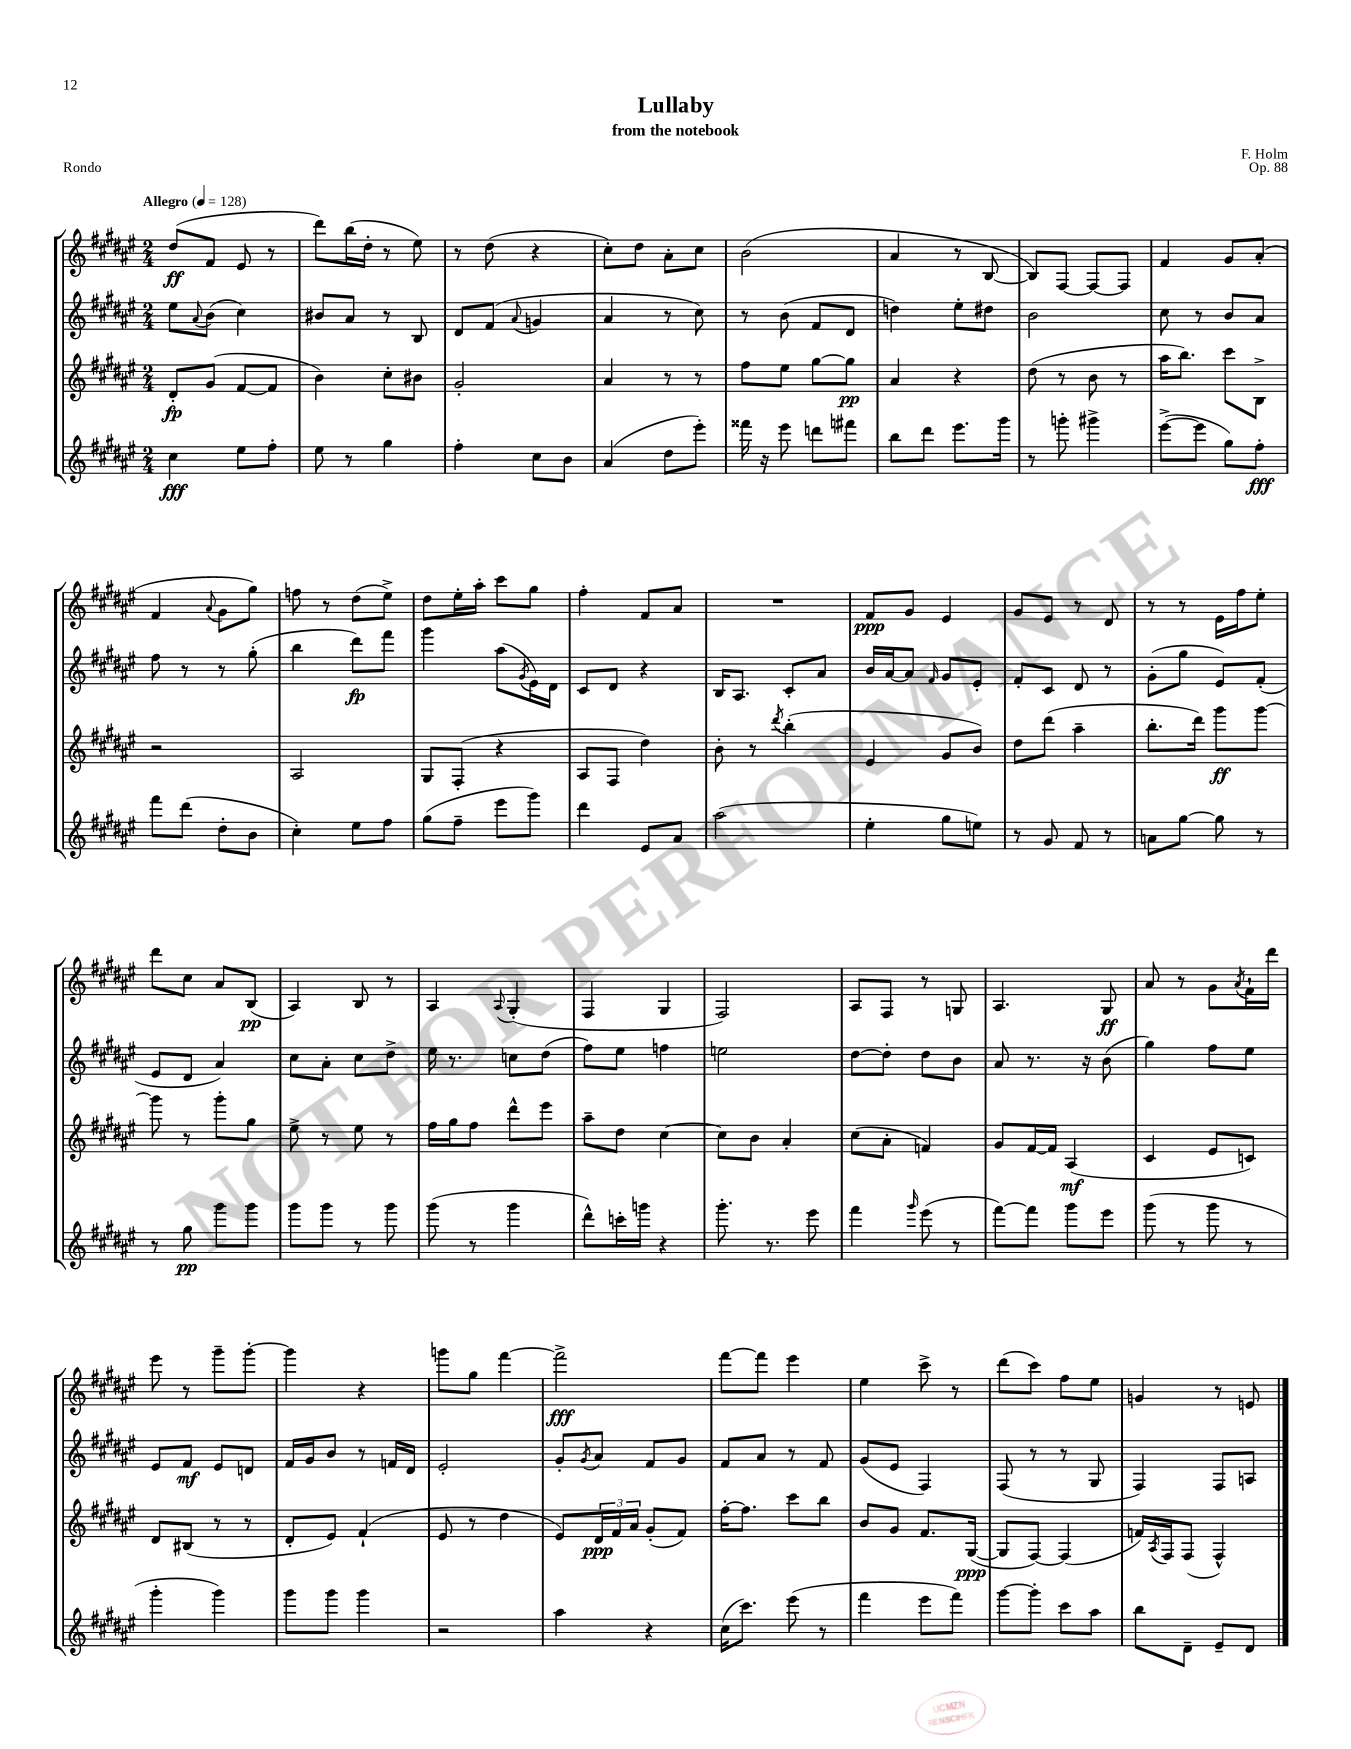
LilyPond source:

\header { title = "Lullaby" composer = "F. Holm" subtitle = "from the notebook" opus = "Op. 88" piece = "Rondo" }
<<
\new StaffGroup <<
\new Staff = "s0" {
    \clef treble \key fis \major \numericTimeSignature \time 2/4 \tempo "Allegro" 4 = 128
    dis''8\ff( fis'8 eis'8 r8 |
    dis'''8) b''16( dis''16-. r8 eis''8) |
    r8 dis''8( r4 |
    cis''8-.) dis''8 ais'8-. cis''8 |
    b'2( |
    ais'4 r8 b8~ |
    b8) fis8~ fis8~ fis8 |
    fis'4 gis'8 ais'8-.( |
    fis'4 \appoggiatura { ais'8 } gis'8 gis''8) |
    f''8 r8 dis''8( eis''8->) |
    dis''8 eis''16-. ais''16-. cis'''8 gis''8 |
    fis''4-. fis'8 ais'8 |
    R2 |
    fis'8\ppp gis'8 eis'4 |
    gis'8 eis'8 r8 dis'8 |
    r8 r8 eis'16 fis''16 eis''8-. |
    dis'''8 cis''8 ais'8 b8\pp( |
    ais4) b8 r8 |
    ais4 \appoggiatura { ais8 } gis4-.( |
    fis4 gis4 |
    fis2) |
    ais8 fis8 r8 g8 |
    ais4. gis8\ff |
    ais'8 r8 gis'8 \acciaccatura { ais'8 } fis'16-! dis'''16 |
    eis'''8 r8 gis'''8-- gis'''8~-. |
    gis'''4 r4 |
    g'''8 gis''8 fis'''4~ |
    fis'''2->\fff |
    fis'''8~ fis'''8 eis'''4 |
    eis''4 cis'''8-> r8 |
    dis'''8( cis'''8) fis''8 eis''8 |
    g'4 r8 e'8 \bar "|." |
}
\new Staff = "s1" {
    \clef treble \key fis \major \numericTimeSignature \time 2/4
    eis''8 \appoggiatura { ais'8 } b'8( cis''4) |
    bis'8 ais'8 r8 b8 |
    dis'8 fis'8( \appoggiatura { ais'8 } g'4 |
    ais'4 r8 cis''8) |
    r8 b'8( fis'8 dis'8 |
    d''4) eis''8-. dis''8 |
    b'2 |
    cis''8 r8 b'8 ais'8 |
    fis''8 r8 r8 gis''8-.( |
    b''4 dis'''8\fp) fis'''8 |
    gis'''4 ais''8( \acciaccatura { gis'8 } eis'16) dis'16 |
    cis'8 dis'8 r4 |
    b16 ais8. cis'8-. ais'8 |
    b'16 ais'16~ ais'8 \grace { fis'16 } gis'8 eis'8-. |
    fis'8-. cis'8 dis'8 r8 |
    gis'8-.( gis''8 eis'8) fis'8-.( |
    eis'8 dis'8 ais'4) |
    cis''8 ais'8-. cis''8 dis''8-> |
    eis''16 r8. c''8 dis''8( |
    fis''8) eis''8 f''4 |
    e''2 |
    dis''8~ dis''8-. dis''8 b'8 |
    ais'8 r8. r16 b'8( |
    gis''4) fis''8 eis''8 |
    eis'8 fis'8\mf eis'8 d'8 |
    fis'16 gis'16 b'8 r8 f'16 dis'16 |
    eis'2-. |
    gis'8-. \acciaccatura { gis'8 } ais'8 fis'8 gis'8 |
    fis'8 ais'8 r8 fis'8 |
    gis'8( eis'8 fis4) |
    fis8( r8 r8 gis8 |
    fis4) fis8 a8 \bar "|." |
}
\new Staff = "s2" {
    \clef treble \key fis \major \numericTimeSignature \time 2/4
    dis'8-.\fp gis'8( fis'8~ fis'8 |
    b'4) cis''8-. bis'8 |
    gis'2-. |
    ais'4 r8 r8 |
    fis''8 eis''8 gis''8~ gis''8\pp |
    ais'4 r4 |
    dis''8( r8 b'8 r8 |
    ais''16 b''8.) cis'''8 b8-> |
    r2 |
    ais2 |
    gis8 fis8-.( r4 |
    ais8 fis8 dis''4) |
    b'8-. r8 \acciaccatura { dis'''8 } b''4-.( |
    eis'4 gis'8 b'8) |
    dis''8 dis'''8( ais''4-- |
    b''8.-. dis'''16) gis'''8\ff gis'''8~ |
    gis'''8 r8 gis'''8-. gis''8 |
    eis''8-> r8 eis''8 r8 |
    fis''16 gis''16 fis''8 dis'''8-^ eis'''8 |
    ais''8-- dis''8 cis''4~ |
    cis''8 b'8 ais'4-. |
    cis''8( ais'8-. f'4) |
    gis'8 fis'16~ fis'16 ais4\mf( |
    cis'4 eis'8 c'8) |
    dis'8 bis8( r8 r8 |
    dis'8-. eis'8) fis'4-!( |
    eis'8 r8 dis''4 |
    eis'8) \tuplet 3/2 { dis'16\ppp fis'16 ais'16 } gis'8-.( fis'8) |
    fis''16~-. fis''8. cis'''8 b''8 |
    b'8 gis'8 fis'8. gis16~\ppp( |
    gis8 fis8~) fis4( |
    f'16) \acciaccatura { ais8 } fis16 fis8( fis4-^) \bar "|." |
}
\new Staff = "s3" {
    \clef treble \key fis \major \numericTimeSignature \time 2/4
    cis''4\fff eis''8 fis''8-. |
    eis''8 r8 gis''4 |
    fis''4-. cis''8 b'8 |
    ais'4( dis''8 eis'''8-.) |
    fisis'''16 r16 eis'''8 d'''8 fis'''8 |
    b''8 dis'''8 eis'''8. gis'''16 |
    r8 g'''8-. gis'''4-> |
    eis'''8~->( eis'''8 gis''8) fis''8-.\fff |
    fis'''8 dis'''8( dis''8-. b'8 |
    cis''4-.) eis''8 fis''8 |
    gis''8( fis''8-- eis'''8 gis'''8) |
    dis'''4 eis'8 ais'8 |
    ais''2( |
    eis''4-. gis''8 e''8) |
    r8 gis'8 fis'8 r8 |
    a'8 gis''8~ gis''8 r8 |
    r8 gis''8\pp gis'''8 gis'''8 |
    gis'''8 gis'''8 r8 gis'''8 |
    gis'''8( r8 gis'''4 |
    dis'''8-^) c'''16-. g'''16 r4 |
    gis'''8.-. r8. eis'''8 |
    fis'''4 \grace { gis'''16 } eis'''8( r8 |
    fis'''8~) fis'''8 gis'''8 eis'''8 |
    gis'''8( r8 gis'''8 r8 |
    gis'''4-. gis'''4) |
    gis'''8 gis'''8 gis'''4 |
    r2 |
    ais''4 r4 |
    cis''16( cis'''8.) eis'''8( r8 |
    fis'''4 eis'''8 fis'''8) |
    gis'''8~ gis'''8-. cis'''8 ais''8 |
    b''8 dis'8-- eis'8-- dis'8 \bar "|." |
}
>>
>>
\layout { \context { \Score \remove "Bar_number_engraver" } }
